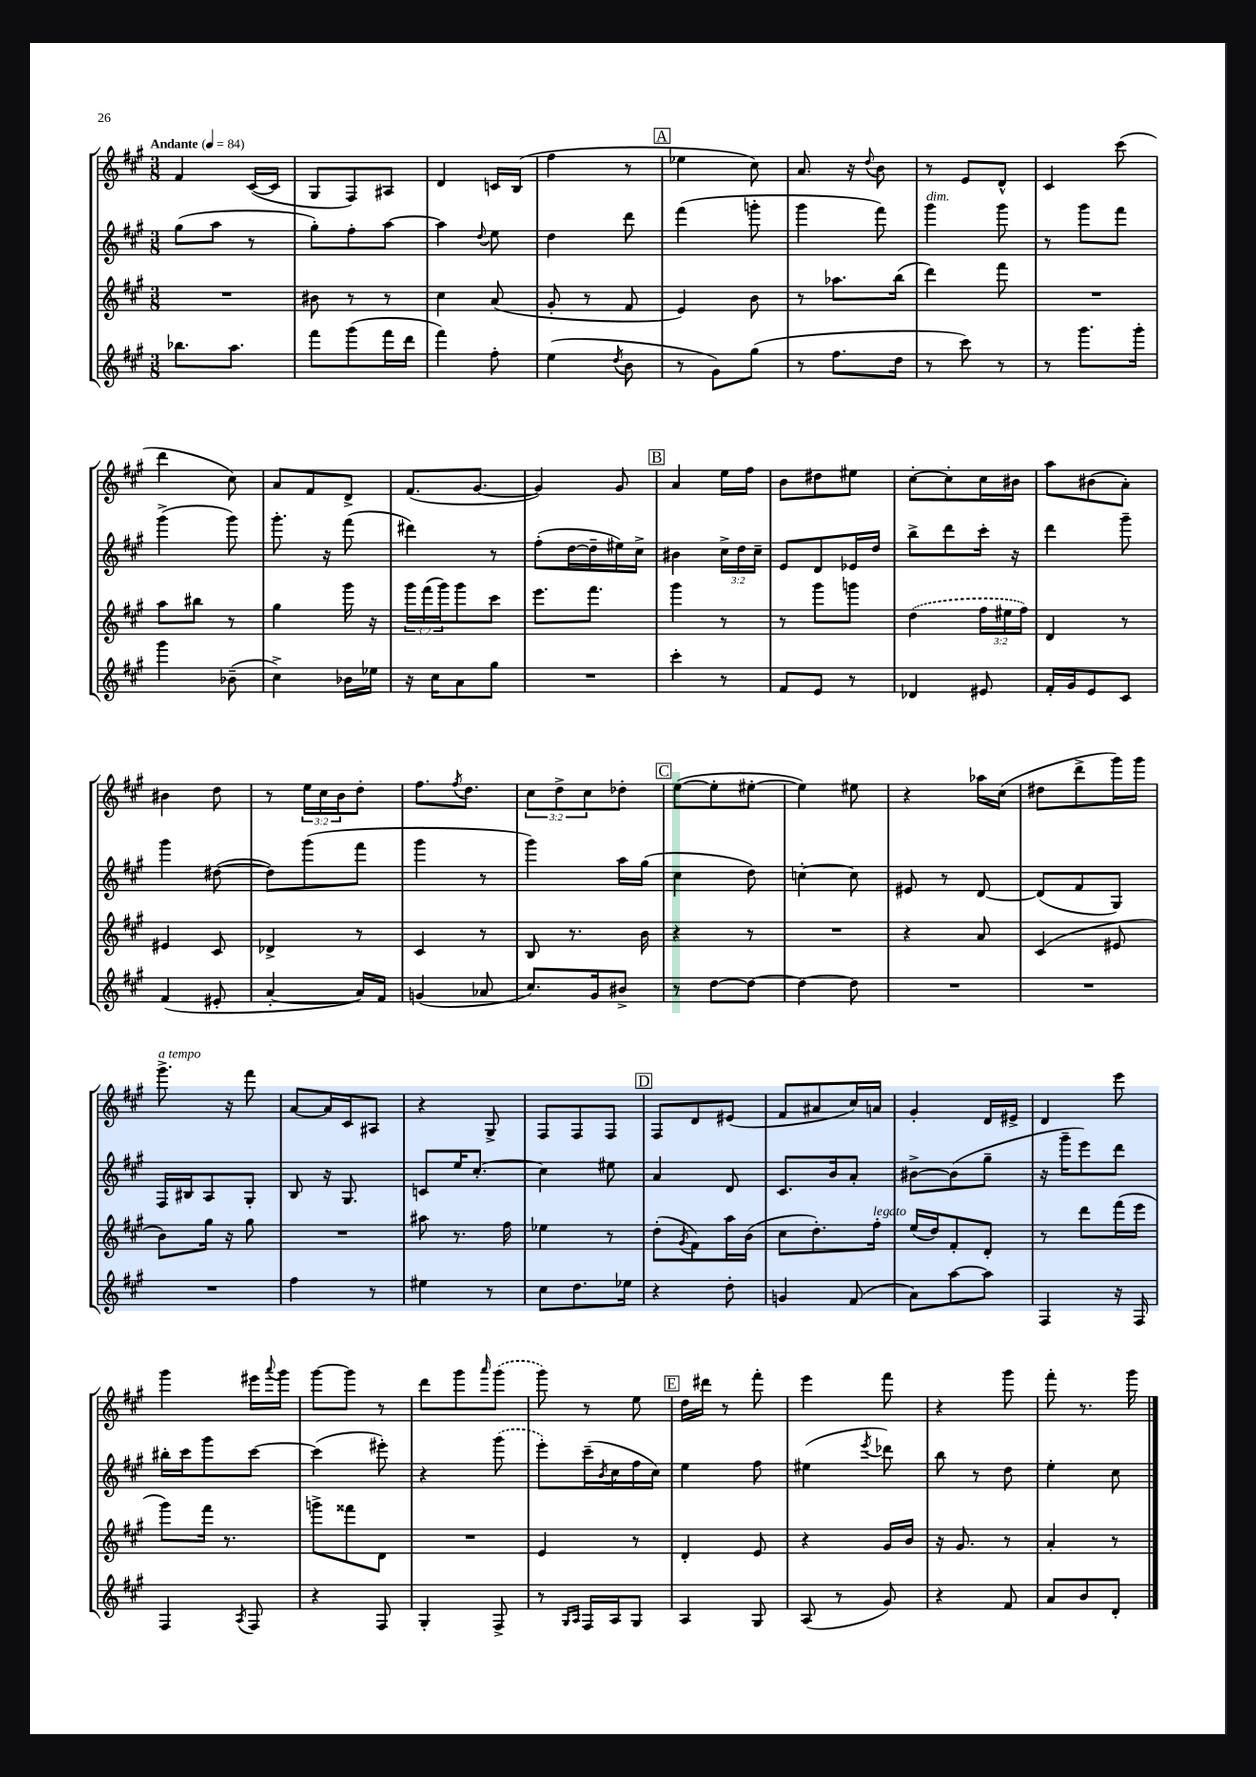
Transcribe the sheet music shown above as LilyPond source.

<<
\new StaffGroup <<
\new Staff = "s0" {
    \clef treble \key a \major \numericTimeSignature \time 3/8 \override Staff.TupletNumber.text = #tuplet-number::calc-fraction-text \tempo "Andante" 4 = 84
    fis'4 cis'16~( cis'16 |
    gis8 fis8) ais8 |
    d'4 c'16 b16( |
    fis''4 r8 |
    \mark \markup { \box "A" } ees''4 cis''8) |
    a'8. r16 \appoggiatura { d''8 } b'8 |
    r8 e'8 d'8-^ |
    cis'4 cis'''8( |
    d'''4 cis''8) |
    a'8 fis'8 d'8-> |
    fis'8.( gis'8.~ |
    gis'4) gis'8 |
    \mark \markup { \box "B" } a'4 e''16 fis''16 |
    b'8 dis''8 eis''8 |
    cis''8~-. cis''8-. cis''16 bis'16 |
    a''8 bis'8( a'8-.) |
    bis'4 d''8 |
    r8 \tuplet 3/2 { e''16 cis''16 b'16 } d''8-. |
    fis''8. \acciaccatura { fis''8 } d''8. |
    \tuplet 3/2 { cis''8 d''8-> cis''8 } des''8-. |
    \mark \markup { \box "C" } e''8~( e''8-. eis''8~-. |
    eis''4) eis''8 |
    r4 aes''16 cis''16( |
    dis''8 d'''8-> gis'''16) gis'''16 |
    gis'''8.->^\markup { \italic "a tempo" } r16 fis'''8 |
    a'8~ a'16 cis'16 ais8 |
    r4 gis8-> |
    fis8 fis8 fis8 |
    \mark \markup { \box "D" } fis8 d'8 eis'8( |
    fis'8 ais'8 cis''16) a'16 |
    gis'4-. d'16 eis'16-> |
    d'4 e'''8 |
    gis'''4 eis'''16 \appoggiatura { a'''8 } gis'''16 |
    gis'''8~ gis'''8 r8 |
    d'''8 gis'''8 \grace { a'''16 } \once \slurDashed gis'''8( |
    gis'''8) r8 e''8 |
    \mark \markup { \box "E" } d''16 dis'''16 r8 fis'''8-. |
    e'''4 fis'''8 |
    r4 gis'''8 |
    fis'''8-. r8. gis'''16 \bar "|." |
}
\new Staff = "s1" {
    \clef treble \key a \major \numericTimeSignature \time 3/8 \override Staff.TupletNumber.text = #tuplet-number::calc-fraction-text
    gis''8( a''8 r8 |
    gis''8-.) fis''8-. a''8~ |
    a''4 \appoggiatura { d''8 } e''8 |
    d''4 d'''8 |
    \mark \markup { \box "A" } fis'''4( g'''8-. |
    gis'''4 fis'''8) |
    gis'''4^\markup { \italic "dim." } gis'''8 |
    r8 gis'''8 fis'''8 |
    gis'''4->( gis'''8) |
    gis'''8.-. r16 fis'''8( |
    dis'''4) r8 |
    fis''8-.( d''16~ d''16-- eis''16) cis''16-> |
    \mark \markup { \box "B" } bis'4 \tuplet 3/2 { cis''16-> d''16 cis''16-- } |
    e'8 d'8 ees'16 d''16 |
    b''8-> d'''8 cis'''16-. r16 |
    d'''4 gis'''8-- |
    gis'''4 dis''8~( |
    dis''8) gis'''8( fis'''8 |
    gis'''4 r8 |
    gis'''4) a''16 gis''16( |
    \mark \markup { \box "C" } cis''4 d''8) |
    c''4~-. c''8 |
    eis'8 r8 d'8~ |
    d'8( fis'8 gis8) |
    fis16 bis16 a8 gis8-. |
    b8 r16 gis8. |
    c'8 e''16 cis''8.~-. |
    cis''4 eis''8 |
    \mark \markup { \box "D" } a'4 d'8 |
    cis'8. b'16 a'8-. |
    bis'8~-> bis'8( gis''8-- |
    r16 gis'''16-- e'''8) d'''8 |
    bis''16-. cis'''16 gis'''8 cis'''8~ |
    cis'''4( eis'''8-.) |
    r4 \once \slurDashed gis'''8( |
    e'''8-.) cis'''16--( \acciaccatura { b'8 } cis''16 fis''16 cis''16) |
    \mark \markup { \box "E" } e''4 fis''8 |
    eis''4( \acciaccatura { e'''8 } des'''8) |
    b''8 r8 d''8 |
    e''4-. cis''8 \bar "|." |
}
\new Staff = "s2" {
    \clef treble \key a \major \numericTimeSignature \time 3/8 \override Staff.TupletNumber.text = #tuplet-number::calc-fraction-text
    R4. |
    bis'8 r8 r8 |
    cis''4 a'8( |
    gis'8-. r8 fis'8 |
    \mark \markup { \box "A" } e'4) b'8 |
    r8 aes''8. b''16( |
    d'''4) fis'''8 |
    R4. |
    a''8 bis''8 r8 |
    gis''4 gis'''16 r16 |
    \tuplet 3/2 { gis'''16 fis'''16( gis'''16) } gis'''8 cis'''8 |
    e'''8. fis'''8. |
    \mark \markup { \box "B" } gis'''4 r8 |
    r8 gis'''8 g'''8 |
    \once \slurDashed d''4( \tuplet 3/2 { fis''16 eis''16 fis''16) } |
    d'4 r8 |
    eis'4 cis'8 |
    des'4-> r8 |
    cis'4 r8 |
    b8 r8. b'16 |
    \mark \markup { \box "C" } r4 r8 |
    R4. |
    r4 a'8 |
    cis'4( eis'8 |
    b'8) gis''16 r16 gis''8 |
    R4. |
    ais''8 r8. fis''16 |
    ees''4 r8 |
    \mark \markup { \box "D" } d''8-.( \acciaccatura { gis'8 } fis'8) a''16 b'16( |
    cis''8 d''8.-.) fis''16-.^\markup { \italic "legato" } |
    e''16( d''16) fis'8-. d'8-. |
    r8 d'''8 fis'''16( e'''16 |
    gis'''8) fis'''16 r8. |
    g'''8-> fisis'''8 d'8 |
    R4. |
    e'4 r8 |
    \mark \markup { \box "E" } d'4-. e'8 |
    r4 gis'16 b'16 |
    r16 gis'8. r8 |
    a'4-. r8 \bar "|." |
}
\new Staff = "s3" {
    \clef treble \key a \major \numericTimeSignature \time 3/8
    bes''8. a''8. |
    fis'''8 gis'''8( fis'''16 d'''16 |
    fis'''4) fis''8-. |
    e''4( \acciaccatura { d''8 } b'8 |
    \mark \markup { \box "A" } r8 gis'8) gis''8( |
    r8 fis''8. d''16 |
    r8 cis'''8) r8 |
    r8 gis'''8. gis'''16-. |
    gis'''4 bes'8--( |
    cis''4->) bes'16 ees''16 |
    r16 cis''16 a'8 gis''8 |
    R4. |
    \mark \markup { \box "B" } cis'''4-. r8 |
    fis'8 e'8 r8 |
    des'4 eis'8 |
    fis'16-. gis'16 e'8 cis'8 |
    fis'4( eis'8-. |
    a'4~-. a'16) fis'16 |
    g'4( aes'8 |
    cis''8.) gis'16 bis'8-> |
    \mark \markup { \box "C" } r8 d''8~ d''8~ |
    d''4~ d''8 |
    R4. |
    R4. |
    R4. |
    fis''4 r8 |
    eis''4 r8 |
    cis''8 d''8. ees''16 |
    \mark \markup { \box "D" } r4 d''8-. |
    g'4 fis'8( |
    a'8) a''8~ a''8 |
    fis4 r16 fis16 |
    fis4 \acciaccatura { a8 } fis8 |
    r4 fis8 |
    gis4-. fis8-> |
    r8 \grace { gis16 a16 } fis16 a16 gis8 |
    \mark \markup { \box "E" } a4 gis8 |
    a8( r8 gis'8) |
    r4 fis'8 |
    a'8 b'8 d'8-. \bar "|." |
}
>>
>>
\layout { \context { \Score \remove "Bar_number_engraver" } }
